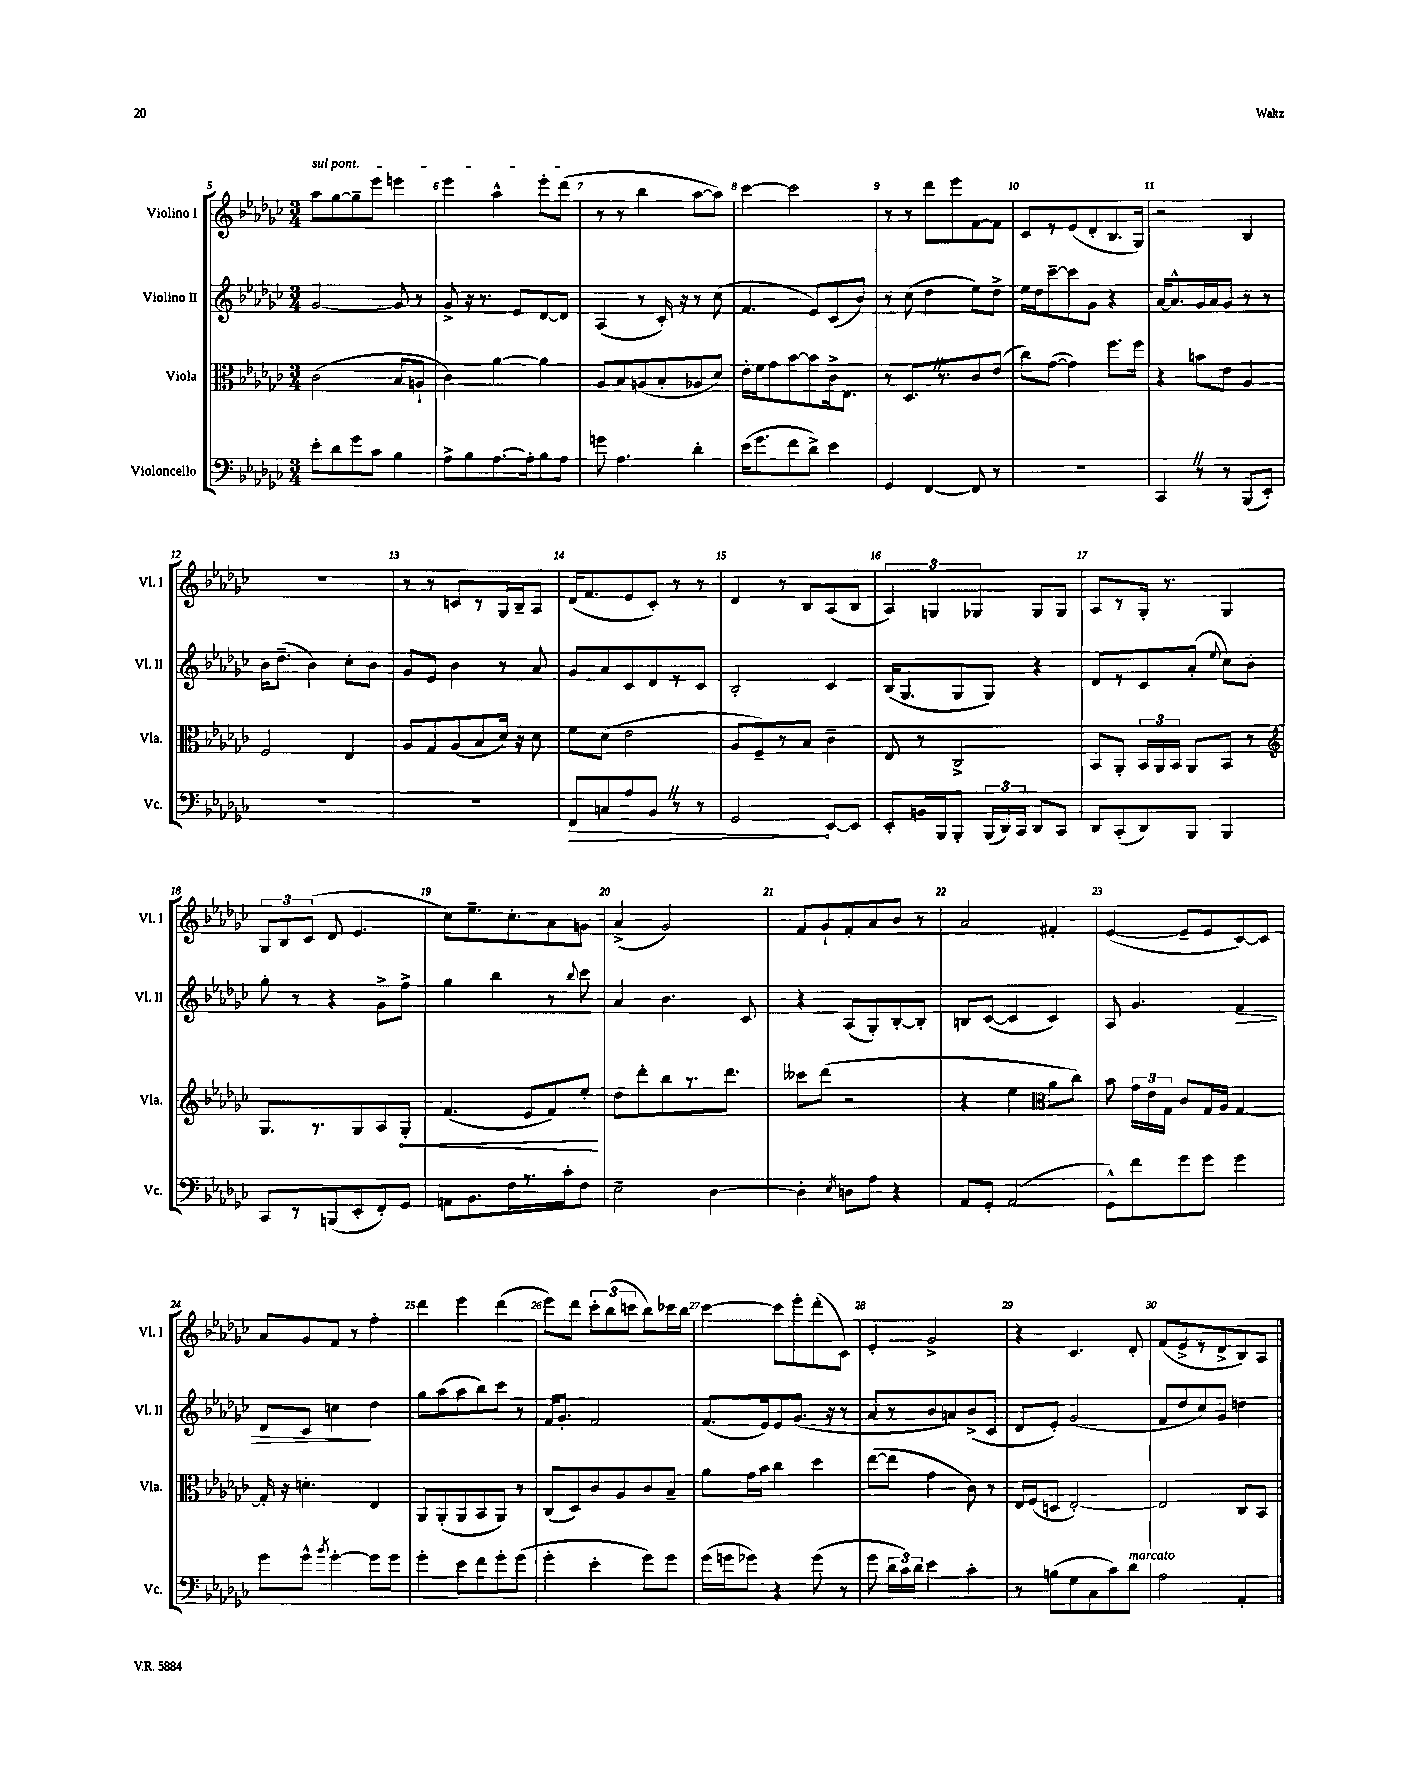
<<
\new StaffGroup <<
\new Staff = "s0" \with { instrumentName = "Violino I" shortInstrumentName = "Vl. I" } {
    \clef treble \key ges \major \numericTimeSignature \time 3/4
    \autoBeamOff \once \override TextSpanner.bound-details.left.text = \markup { \italic "sul pont." } aes''8[\startTextSpan ges''8~ ges''8-- ees'''8] e'''4 |
    ees'''4 aes''4-^ ees'''8[-. des'''8]\stopTextSpan( |
    r8 r8 bes''4 aes''8[~ aes''8]) |
    ces'''4~ ces'''2 |
    r8 r8 des'''8[ ees'''8 f'8~ f'8] |
    ces'8[ r8 ees'8( des'8-. bes8. ges16]) |
    r2 bes4 |
    R2. |
    r8 r8 c'8[ r8 ges16 bes16-- aes8] |
    des'16[( f'8. ees'8 ces'8]-.) r8 r8 |
    des'4 r8 bes8[ aes8( bes8] |
    \tuplet 3/2 { aes4) g4 ges4 } ges8[ ges8] |
    aes8[ r8 ges16]-. r8. ges4 |
    \tuplet 3/2 { ges8[ bes8 ces'8]( } des'8 ees'4. |
    ces''8[) ees''8.-- ces''8.-. aes'8 g'8] |
    aes'4->( ges'2) |
    f'8[ ges'8-! f'8-. aes'8 bes'8] r8 |
    aes'2 fis'4-. |
    ees'4~( ees'8[-- ees'8 ces'8~) ces'8] |
    aes'8[ ges'8 f'8] r8 f''4-. |
    des'''4 ees'''4 des'''4( |
    ees'''8[) des'''8] \tuplet 3/2 { ces'''8[-. bes''8( c'''8] } bes''8[) ces'''16 bes''16] |
    ces'''4~ ces'''8[ ees'''8-. des'''8-.( ces'8]) |
    ees'4-. ges'2-> |
    r4 ces'4. des'8-. |
    f'8[( ees'8-> r8 des'8-> bes8) aes8] \bar "|." |
}
\new Staff = "s1" \with { instrumentName = "Violino II" shortInstrumentName = "Vl. II" } {
    \clef treble \key ges \major \numericTimeSignature \time 3/4
    \autoBeamOff ges'2~ ges'8 r8 |
    ges'8-> r16 r8. ees'8[ des'8~ des'8] |
    aes4( r8 ces'16-.) r16 r8 ces''8( |
    f'4. ees'8[) ces'8( bes'8]) |
    r8 ces''8( des''4 ees''8[) des''8]-> |
    ees''16[ des''16 ces'''8~-- ces'''8 ges'8] r4 |
    aes'16[~ aes'8.-^ ges'16 aes'16 ges'8] r8 r8 |
    bes'16[ des''8.]--( bes'4) ces''8[-. bes'8] |
    ges'8[ ees'8] bes'4 r8 aes'8 |
    ges'8[ aes'8 ces'8 des'8 r8 ces'8] |
    bes2-. ces'4 |
    bes16[( ges8. ges8 ges8]) r4 |
    des'8[ r8 ces'8 aes'8]-.( \appoggiatura { ees''8 } ces''8[) bes'8]-. |
    ges''8-. r8 r4 ges'8[-> f''8]-> |
    ges''4 bes''4 r8 \appoggiatura { bes''8 } ces'''8 |
    aes'4 bes'4. ces'8 |
    r4 aes8[( ges8-.) bes8~-. bes8]-. |
    b8[ ces'8]~( ces'4 ces'4) |
    aes8 ges'4. f'4\> |
    des'8[ ces'8] c''4\! des''4 |
    ges''8[ aes''8( aes''8 bes''8) ces'''8] r8 |
    f'16[ ges'8.]-. f'2 |
    f'8.[( ees'16) ees'8 ges'8.]( r16 r8 |
    aes'8[ r8 bes'8 a'8) bes'8->( ces'8] |
    des'8[ ees'8]-.) ges'2( |
    f'8[ des''8 ces''8) ges'8] d''4 \bar "|." |
}
\new Staff = "s2" \with { instrumentName = "Viola" shortInstrumentName = "Vla." } {
    \clef alto \key ges \major \numericTimeSignature \time 3/4
    \autoBeamOff ces'2( bes8[ a8]-! |
    ces'4) aes'4~ aes'4 |
    aes8[ bes8 a8( bes8-. aes8 des'8]) |
    ees'16[-. f'16 ges'8 bes'8~ bes'8 ces'16-> ees8.] |
    r8 des8.[ \once \override BreathingSign.text = \markup { \musicglyph "scripts.caesura.straight" } \breathe r8. ces'8 ees'8]( |
    ces''8[) ges'8]~( ges'4) f''8.[ f''16] |
    r4 b'8[ ees'8] aes4 |
    f2 ees4 |
    aes8[ ges8 aes8( bes8 des'16]) r16 des'8 |
    f'8[ des'8]( ees'2 |
    aes8[ f8--) r8 bes8] ces'4-- |
    ees8 r8 ces2-> |
    bes,8[ aes,8]-. \tuplet 3/2 { bes,16[ aes,16 bes,16] } aes,8[ bes,8] r8 |
    \clef treble ges8.[ r8. ges8 aes8 \once \override Hairpin.circled-tip = ##t ges8]-.\< |
    f'4.( ees'8[ f'8) ees''8]-.\! |
    des''8[ des'''8-. bes''8 r8. des'''8.] |
    ceses'''8[ des'''8]( r2 |
    r4 ees''4 \clef alto aes'8[ ces''8]) |
    bes'8 \tuplet 3/2 { ges'16[ ees'16 ges16] } ces'8[ ges16 aes16] ges4~ |
    ges16-. r16 d'4.-. ees4 |
    aes,8[ aes,8-.( aes,8 bes,8 aes,8]) r8 |
    ces8[( des8) ces'8 aes8 ces'8 bes8]-- |
    aes'8[ ges'16 bes'16] ces''4 des''4 |
    ees''8[~( ees''8] ges'4 ces'8) r8 |
    ees16[ f16( d8] ees2~-.) |
    ees2 ces8[ bes,8] \bar "|." |
}
\new Staff = "s3" \with { instrumentName = "Violoncello" shortInstrumentName = "Vc." } {
    \clef bass \key ges \major \numericTimeSignature \time 3/4
    \autoBeamOff ees'8[-. des'8 ges'8 ces'8] bes4 |
    aes8[-> bes8 aes8.~ aes16-. bes8 aes8] |
    g'8 aes4. des'4-. |
    ees'16[( ges'8. f'8 des'8]->) ees'4 |
    ges,4 f,4~ f,8 r8 |
    R2. |
    ces,4 \once \override BreathingSign.text = \markup { \musicglyph "scripts.caesura.straight" } \breathe r8 r8 bes,,8[( ees,8]-.) |
    R2. |
    R2. |
    \once \override Hairpin.circled-tip = ##t f,8[\> c8 aes8 bes,8] \once \override BreathingSign.text = \markup { \musicglyph "scripts.caesura.straight" } \breathe r8 r8 |
    ges,2\! ees,8[~ ees,8] |
    ees,8[-. b,16 bes,,16 bes,,8]-. \tuplet 3/2 { bes,,16[( des,16) ces,16] } des,8[ ces,8] |
    des,8[ ces,8-.( des,8) bes,,8] bes,,4 |
    ces,8[ r8 b,,8( ees,8-. f,8-.) ges,8] |
    a,8[ bes,8. f16 r8. ces'16-. f8] |
    ees2-- des4~ |
    des4-. \acciaccatura { ees8 } d8[ aes8] r4 |
    aes,8[ ges,8]-. aes,2( |
    ges,8[-^) f'8 ges'8 ges'8] ges'4 |
    ges'8[ ges'8]-^ \acciaccatura { bes'8 } ges'4~-. ges'8[ ges'8] |
    ges'4-. ees'8[ f'8 ges'8-. ges'8]( |
    ges'4-. ees'4-. ges'8[) ges'8] |
    ges'16[( g'16 ges'8]) r4 ges'8( r8 |
    ges'8 \tuplet 3/2 { des'16[ ces'16) des'16] } ees'4 ces'4-. |
    r8 b8[( ges8 ces8 ces'8) des'8]^\markup { \italic "marcato" } |
    aes2 aes,4-. \bar "|." |
}
>>
>>
\layout { \context { \Score currentBarNumber = #5 \override BarNumber.break-visibility = ##(#f #t #t) barNumberVisibility = #all-bar-numbers-visible } }
